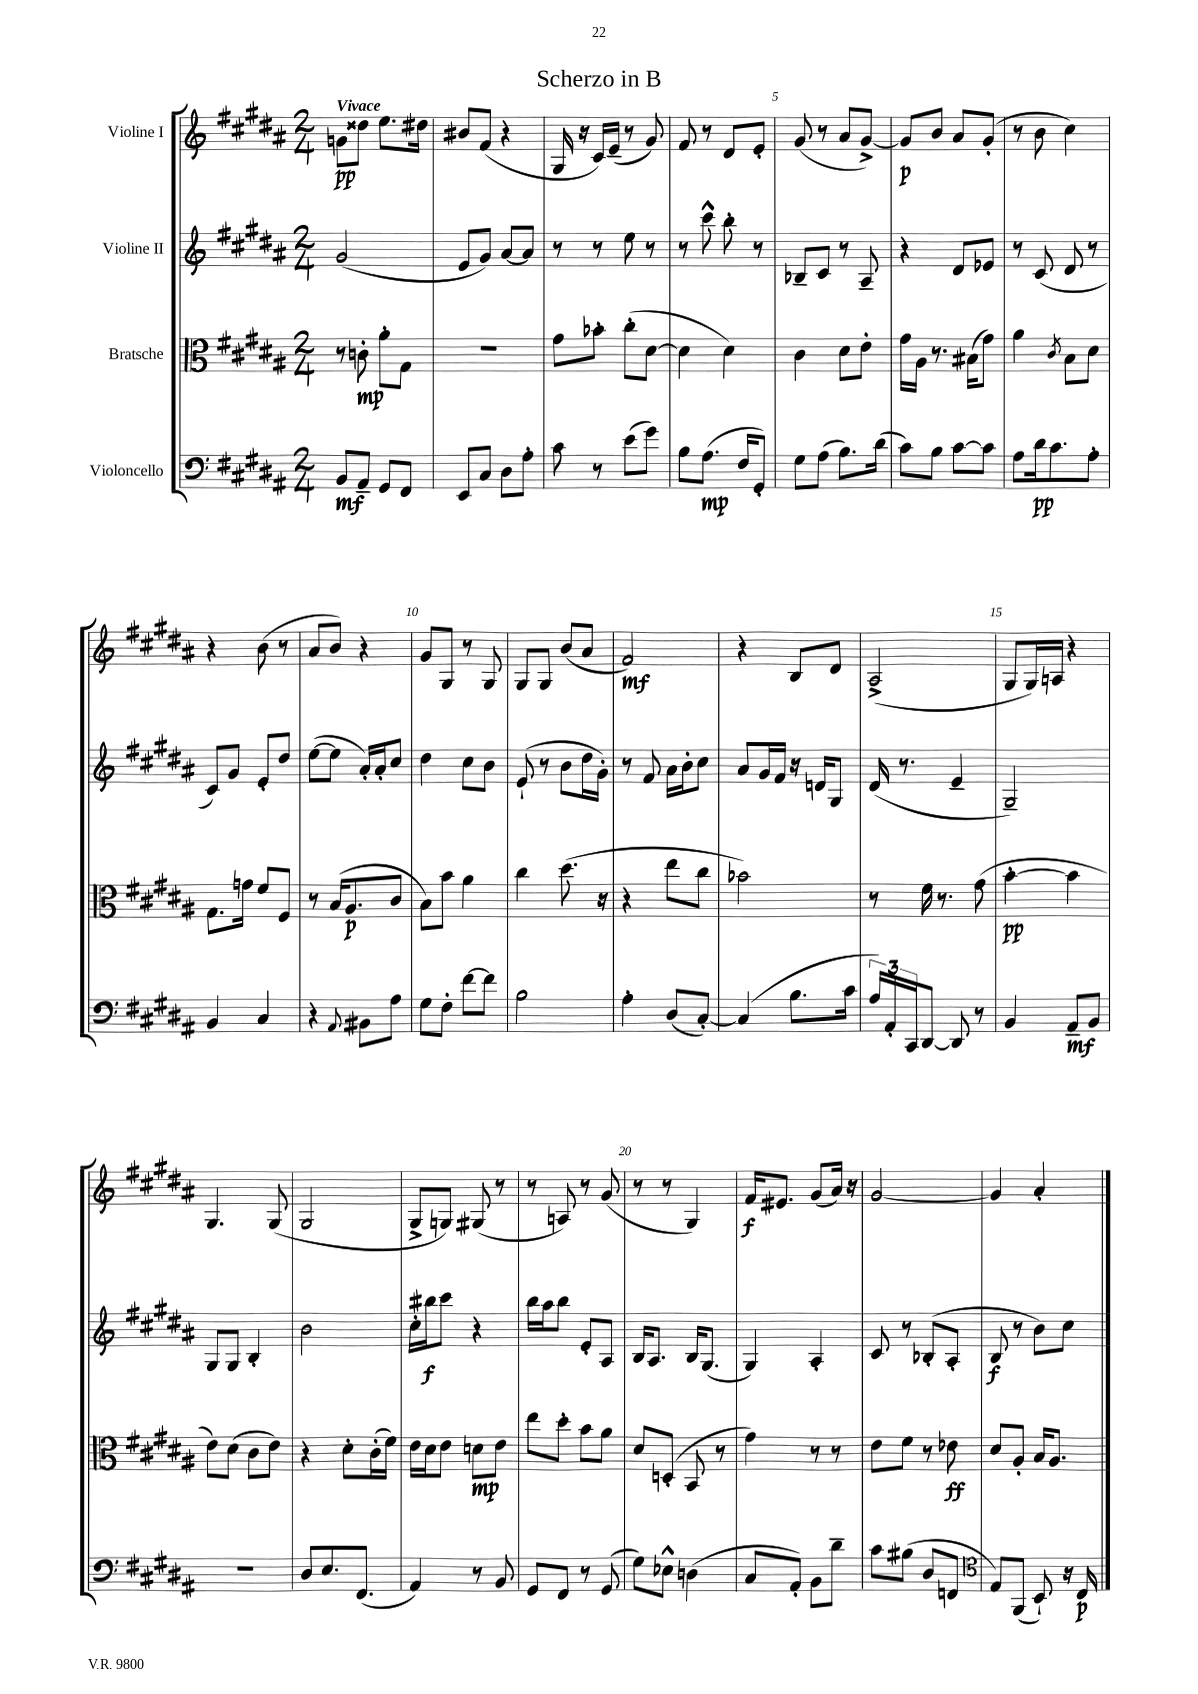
\header { title = "Scherzo in B" }
<<
\new StaffGroup <<
\new Staff = "s0" \with { instrumentName = "Violine I" } {
    \clef treble \key b \major \numericTimeSignature \time 2/4 \tempo "Vivace"
    g'8\pp disis''8 e''8. dis''16 |
    bis'8 fis'8( r4 |
    gis16 r16 cis'16) e'16--( r8 gis'8) |
    fis'8 r8 dis'8 e'8-. |
    gis'8( r8 ais'8 gis'8~->) |
    gis'8\p b'8 ais'8 gis'8-.( |
    r8 b'8 cis''4) |
    r4 b'8( r8 |
    ais'8 b'8) r4 |
    gis'8 gis8 r8 gis8 |
    gis8 gis8 b'8( ais'8 |
    fis'2\mf) |
    r4 b8 dis'8 |
    ais2->( |
    gis8 gis16) a16 r4 |
    gis4. gis8( |
    gis2 |
    gis8-> g8) gis8( r8 |
    r8 a8) r8 gis'8( |
    r8 r8 gis4) |
    fis'16\f eis'8. gis'8( ais'16) r16 |
    gis'2~ |
    gis'4 ais'4-. \bar "|." |
}
\new Staff = "s1" \with { instrumentName = "Violine II" } {
    \clef treble \key b \major \numericTimeSignature \time 2/4
    gis'2( |
    e'8 gis'8) ais'8~ ais'8 |
    r8 r8 e''8 r8 |
    r8 cis'''8-^ b''8-. r8 |
    bes8-- cis'8 r8 ais8-- |
    r4 dis'8 ees'8 |
    r8 cis'8( dis'8 r8 |
    cis'8) gis'8 e'8-. dis''8 |
    e''8~( e''8 ais'16-.) ais'16-. cis''8 |
    dis''4 cis''8 b'8 |
    e'8-!( r8 b'8 dis''16 gis'16-.) |
    r8 fis'8 ais'16 b'16-. cis''8 |
    ais'8 gis'16 fis'16 r16 d'16 gis8 |
    dis'16( r8. e'4-- |
    gis2--) |
    gis8 gis8 b4-. |
    b'2 |
    cis''16-. bis''16\f cis'''8 r4 |
    b''16 ais''16 b''8 e'8-. ais8 |
    b16 ais8. b16 gis8.( |
    gis4) ais4-. |
    cis'8 r8 bes8-.( ais8-. |
    b8\f r8 b'8) cis''8 \bar "|." |
}
\new Staff = "s2" \with { instrumentName = "Bratsche" } {
    \clef alto \key b \major \numericTimeSignature \time 2/4
    r8 c'8-.\mp ais'8-. gis8 |
    R2 |
    gis'8 bes'8-. cis''8-.( dis'8~ |
    dis'4 dis'4) |
    cis'4 dis'8 e'8-. |
    gis'16 ais16 r8. bis16( gis'8) |
    ais'4 \acciaccatura { cis'8 } b8 dis'8 |
    gis8. g'16 fis'8 fis8 |
    r8 b16( ais8.\p cis'8 |
    b8) b'8 ais'4 |
    cis''4 dis''8.( r16 |
    r4 e''8 cis''8 |
    bes'2) |
    r8 fis'16 r8. gis'8( |
    b'4~-.\pp b'4 |
    e'8) dis'8( cis'8 e'8) |
    r4 dis'8-. cis'16-.( fis'16) |
    e'16 dis'16 e'8 d'8\mp e'8 |
    e''8 dis''8-. b'8 ais'8 |
    dis'8 d8-.( b,8 r8 |
    gis'4) r8 r8 |
    e'8 fis'8 r8 ees'8\ff |
    dis'8 ais8-. b16 ais8. \bar "|." |
}
\new Staff = "s3" \with { instrumentName = "Violoncello" } {
    \clef bass \key b \major \numericTimeSignature \time 2/4
    b,8\mf ais,8-- gis,8 fis,8 |
    e,8 cis8 dis8 ais8-. |
    cis'8 r8 e'8( gis'8) |
    b8 ais8.\mp( fis16 gis,8-.) |
    gis8 ais8( b8.) dis'16( |
    cis'8) b8 cis'8~ cis'8 |
    ais8 dis'16\pp cis'8. ais8-. |
    b,4 cis4 |
    r4 \appoggiatura { ais,8 } bis,8 ais8 |
    gis8 fis8-. fis'8~ fis'8 |
    b2 |
    ais4-. dis8( cis8~-.) |
    cis4( b8. cis'16 |
    \tuplet 3/2 { ais16) ais,16-. cis,16 } dis,8~ dis,8 r8 |
    b,4 ais,8--\mf b,8 |
    r2 |
    dis8 e8. fis,8.( |
    ais,4) r8 b,8 |
    gis,8 fis,8 r8 gis,8( |
    gis8) ees8-^ d4( |
    cis8 ais,8-.) b,8 dis'8-- |
    cis'8 bis8( dis8 f,8 |
    \clef tenor e8) fis,8( b,8-!) r16 cis16\p \bar "|." |
}
>>
>>
\layout { \context { \Score \override BarNumber.break-visibility = ##(#f #t #t) barNumberVisibility = #(every-nth-bar-number-visible 5) } }
